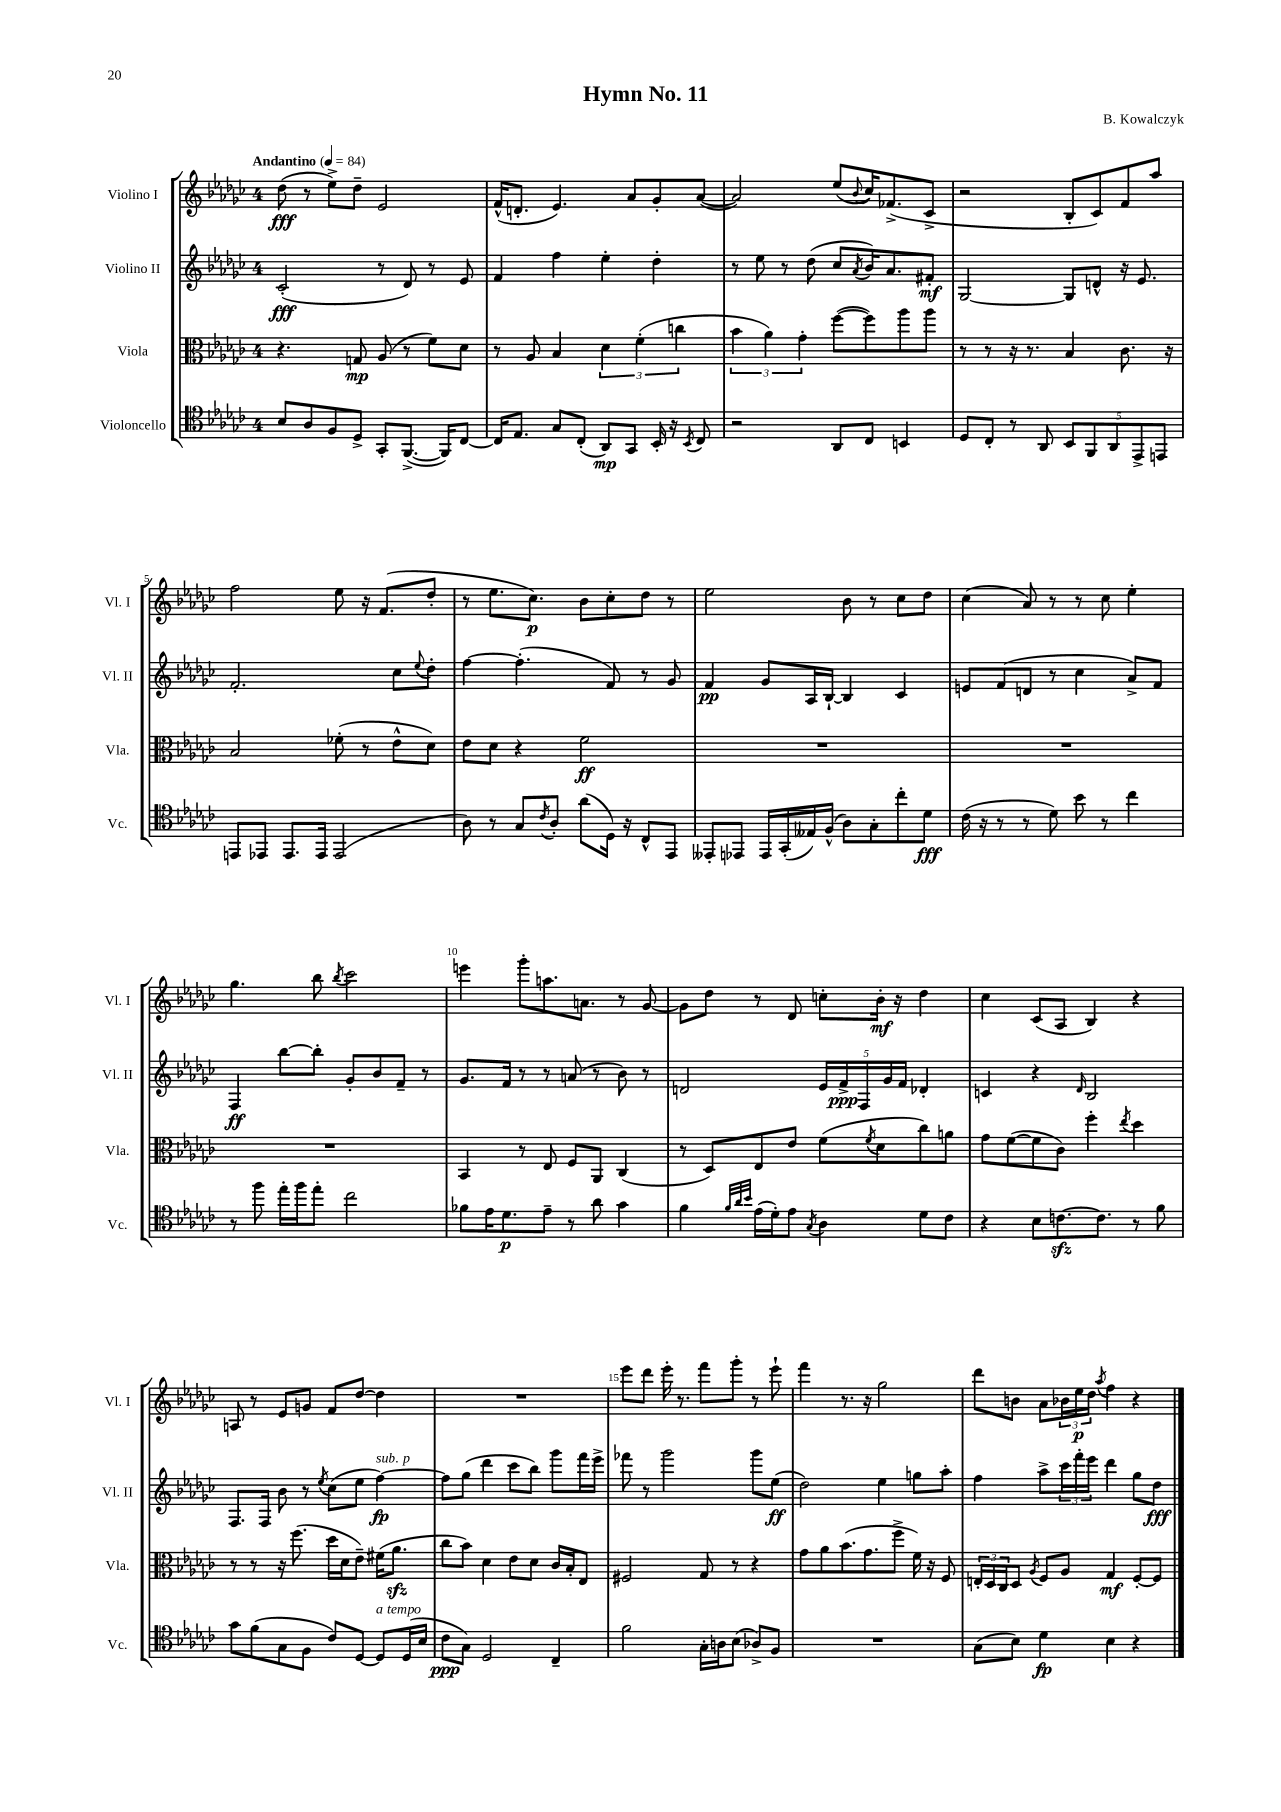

**kern	**kern	**kern	**kern
*staff4	*staff3	*staff2	*staff1
*clefC4	*clefC3	*clefG2	*clefG2
*k[b-e-a-d-g-c-]	*k[b-e-a-d-g-c-]	*k[b-e-a-d-g-c-]	*k[b-e-a-d-g-c-]
*M4/4	*M4/4	*M4/4	*M4/4
*MM84	*MM84	*MM84	*MM84
8B-	4.r	(2c-'	(8dd-
8A-	.	.	8r
8F	.	.	8ee-^)
8D-^	8G	.	8dd-~
8GG-'	(8A-	8r	2e-
([8.FF^	8r	8d-)	.
.	8f)	8r	.
16FF])	.	.	.
[8C-	8d-	8e-	.
=	=	=	=
16C-]	8r	4f	(16f^^
8.E-	.	.	8.d'
.	8A-	.	.
8G-	4B-	4ff	4.e-)
(8C-'	.	.	.
8AA-)	6d-	4ee-'	.
8GG-	.	.	8a-
.	(6f'	.	.
16BB-'	.	4dd-'	8g-'
16r	.	.	.
.	6cc	.	.
8qBB-	.	.	.
8C-	.	.	([8a-
=	=	=	=
2r	6b-	8r	2a-])
.	.	8ee-	.
.	6a-)	.	.
.	.	8r	.
.	6g-'	.	.
.	.	(8dd-	.
8AA-	([8ff	8cc-	(8ee-
.	.	8qa-	8qqb-
8C-	8ff])	16b-)	16cc-)
.	.	8.a-	(8.f-^
4BB	8aa-	.	.
.	8aa-	8f#'	8c-^
=	=	=	=
8D-	8r	[2G-	2r
8C-'	8r	.	.
8r	16r	.	.
.	8.r	.	.
8AA-	.	.	.
10BB-	4B-	8G-]	8B-'
10FF	.	.	.
.	.	8d^^	8c-)
10AA-	.	.	.
.	8.c-	16r	8f
10EE-^	.	.	.
.	.	8.e-	.
.	.	.	8aa-
10EE	.	.	.
.	16r	.	.
=	=	=	=
8EE	2B-	2.f'	2ff
8EE-	.	.	.
8.EE-	.	.	.
16EE-	.	.	.
(2EE-	(8f-'	.	8ee-
.	8r	.	16r
.	.	.	(8.f
.	8e-^^	8cc-	.
.	.	8qqee-	.
.	8d-)	8dd-'	8dd-'
=	=	=	=
8A-)	8e-	[4ff	8r
8r	8d-	.	8.ee-
8G-	4r	(4.ff']	.
.	.	.	8.cc-)
8qc-	.	.	.
8A-'	.	.	.
(8a-	2f	.	8b-
16D-)	.	8f)	8cc-'
16r	.	.	.
8C-^^	.	8r	8dd-
8EE-	.	8g-	8r
=	=	=	=
8EE--'	1r	4f	2ee-
8EE-	.	.	.
16EE-	.	8g-	.
(16GG-'	.	.	.
16E--)	.	16A-	.
(16F^^	.	[16B-`	.
8A-)	.	4B-]	8b-
8G-'	.	.	8r
8cc-'	.	4c-	8cc-
8d-	.	.	8dd-
=	=	=	=
(16c-	1r	8e	(4cc-
16r	.	.	.
8r	.	(8f	.
8r	.	8d	8a-)
8d-)	.	8r	8r
8b-	.	4cc-	8r
8r	.	.	8cc-
4cc-	.	8a-^)	4ee-'
.	.	8f	.
=	=	=	=
8r	1r	4F	4.gg-
8ff	.	.	.
16ee-'	.	[8bb-	.
16ff	.	.	.
8ee-'	.	8bb-']	8bb-
.	.	.	8qbb-
2cc-	.	8g-'	2ccc-
.	.	8b-	.
.	.	8f~	.
.	.	8r	.
=	=	=	=
8f-	4BB-	8.g-	4eee
16e-	.	.	.
8.d-	.	16f	.
.	8r	8r	8ggg-'
8e-~	8E-	8r	8.aa
8r	8F	(8a	.
.	.	.	8.a
8a-	8AA-	8r	.
4g-	(4C-	8b-)	8r
.	.	8r	[8g-
=	=	=	=
4f	8r	2d	8g-]
.	8D-)	.	8dd-
32qqf	.	.	.
32qqa-	.	.	.
32qqb-	.	.	.
(16e-	8E-	.	8r
16d-')	.	.	.
8e-	8e-	.	8d-
8qG-	.	.	.
4A-	(8f	20e-	8cc'
.	.	20f^	.
.	.	20F	.
.	8qf	.	.
.	8d-	.	16b-'
.	.	20g-	.
.	.	.	16r
.	.	20f	.
8d-	8cc-)	4d-'	4dd-
8c-	8a	.	.
=	=	=	=
4r	8g-	4c	4cc-
.	([8f	.	.
8B-	8f]	4r	(8c-
[8.c	8c-)	.	8A-
.	.	16qqd-	.
.	4ff'	2B-	4B-)
8.c]	.	.	.
.	8qee-	.	.
8r	4dd-	.	4r
8f	.	.	.
=	=	=	=
8g-	8r	8.F	8A
(8f	8r	.	8r
.	.	16F	.
8G-	16r	8b-	8e-
.	(8.ff	.	.
8F	.	8r	8g
.	.	8qee-	.
8c-)	16dd-	(8cc-	8f
.	16d-	.	.
[8D-	8e-~)	8ee-	[8dd-
8D-]	(16f#	[4ff)	4dd-]
.	8.a-	.	.
(16D-	.	.	.
16B-	.	.	.
=	=	=	=
8c-	8cc-	8ff]	1r
8G-)	8b-)	(8gg-	.
2D-	4d-	4ddd-	.
.	8e-	8ccc-	.
.	8d-	8bb-)	.
4C-~	16c-	8ggg-	.
.	16B-'	.	.
.	8E-	16fff	.
.	.	16eee-^	.
=	=	=	=
2f	2F#	8fff-	8eee-
.	.	8r	8ddd-
.	.	2ggg-	16eee-'
.	.	.	8.r
16G-'	8G-	.	8fff
16A	.	.	.
(8B-	8r	.	8ggg-'
8A-^)	4r	8ggg-	8r
8F	.	(8ee-	8eee-`
=	=	=	=
1r	8g-	2dd-)	4fff
.	8a-	.	.
.	(8.b-	.	8.r
.	8.g-	.	16r
.	.	4ee-	2gg-
.	8ff^	.	.
.	16f)	8gg	.
.	16r	.	.
.	8F	8aa-'	.
=	=	=	=
(8G-	24E'	4ff	8ddd-
.	24D-	.	.
.	24C-	.	.
8B-)	8D-	.	8b
.	8qA-	.	.
4d-	8F	8aa-^	8a-
.	8A-	24ccc-	24b-
.	.	24fff'	24ee-
.	.	24eee-	24dd-
.	.	.	8qaa-
4B-	4G-	4ddd-	4ff
4r	[8F'	8gg-	4r
.	8F]	8dd-	.
==	==	==	==
*-	*-	*-	*-
